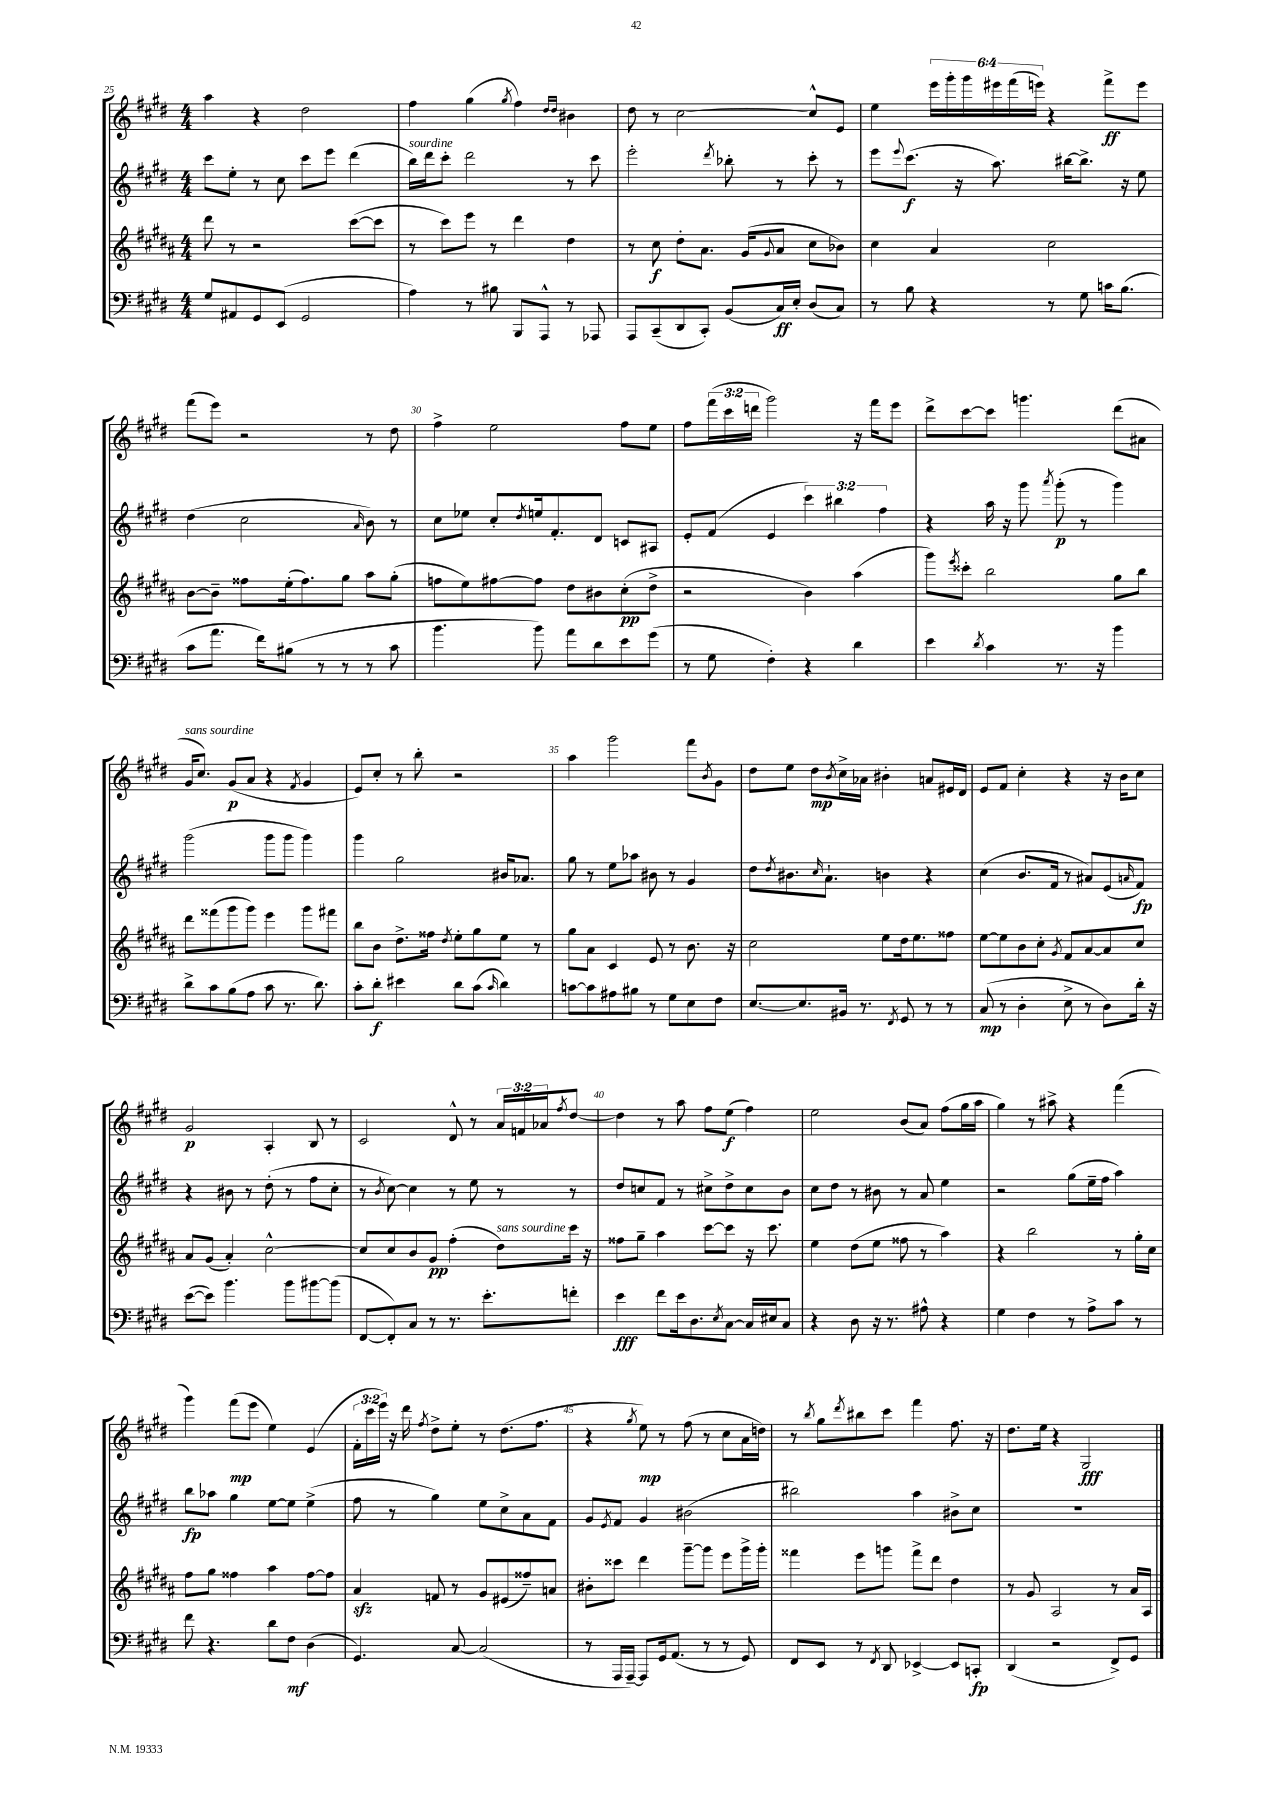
<<
\new StaffGroup <<
\new Staff = "s0" {
    \clef treble \key e \major \numericTimeSignature \time 4/4 \override Staff.TupletNumber.text = #tuplet-number::calc-fraction-text
    a''4 r4 dis''2 |
    fis''4 gis''4( \acciaccatura { gis''8 } fis''4) \grace { dis''16 dis''16 } bis'4 |
    dis''8 r8 cis''2~ cis''8-^ e'8 |
    e''4 \tuplet 6/4 { e'''16 gis'''16-. gis'''16 eis'''16 fis'''16( e'''16) } r4 fis'''8->\ff e'''8 |
    fis'''8( e'''8) r2 r8 dis''8 |
    fis''4-> e''2 fis''8 e''8 |
    fis''8 \tuplet 3/2 { fis'''16( cis'''16 d'''16 } gis'''2) r16 fis'''16 e'''8 |
    dis'''8-> cis'''8~ cis'''8 g'''4. dis'''8( ais'8 |
    gis'16^\markup { \italic "sans sourdine" } cis''8.) gis'8\p( a'8 r4 \acciaccatura { fis'8 } gis'4 |
    e'8) cis''8-. r8 b''8-. r2 |
    a''4 gis'''2 fis'''8 \acciaccatura { b'8 } gis'8 |
    dis''8 e''8 dis''8\mp \acciaccatura { b'8 } cis''16-> aes'16 bis'4-. a'8 eis'16 dis'16 |
    e'8 fis'8 cis''4-. r4 r16 b'16 cis''8 |
    gis'2\p a4-. b8 r8 |
    cis'2 dis'8-^ r8 \tuplet 3/2 { a'16 f'16 aes'16 } \acciaccatura { fis''8 } dis''8~ |
    dis''4 r8 a''8 fis''8 e''8\f( fis''4) |
    e''2 b'8( a'8) fis''8( gis''16 a''16 |
    gis''4) r8 ais''8-> r4 fis'''4( |
    gis'''4) fis'''8\mp( e'''8 e''4) e'4( |
    \tuplet 3/2 { fis'16-. cis'''16 e'''16) } r16 dis'''16 \acciaccatura { fis''8 } dis''8-> e''8-. r8 dis''8.( fis''8. |
    r4 \acciaccatura { gis''8 } e''8\mp) r8 fis''8( r8 cis''8 a'16 d''16) |
    r8 \acciaccatura { b''8 } gis''8 \acciaccatura { dis'''8 } bis''8 cis'''8 fis'''4 fis''8. r16 |
    dis''8. e''16 r4 gis2\fff \bar "|." |
}
\new Staff = "s1" {
    \clef treble \key e \major \numericTimeSignature \time 4/4 \override Staff.TupletNumber.text = #tuplet-number::calc-fraction-text
    cis'''8 e''8-. r8 cis''8 cis'''8 e'''8 dis'''4( |
    b''16^\markup { \italic "sourdine" }) dis'''16 cis'''8-. dis'''2 r8 cis'''8 |
    e'''2-. \acciaccatura { dis'''8 } bes''8-. r8 cis'''8-. r8 |
    e'''8 \appoggiatura { e'''8 } cis'''8.\f( r16 a''8.) bis''16~ bis''8.-> r16 e''8 |
    dis''4( cis''2 \grace { a'16 } b'8) r8 |
    cis''8 ees''8 cis''8-. \acciaccatura { dis''8 } e''16 fis'8.-. dis'8 c'8 ais8 |
    e'8-. fis'8( e'4 \tuplet 3/2 { cis'''4) bis''4 fis''4 } |
    r4 a''16 r16 gis'''8 \acciaccatura { a'''8 } gis'''8-.\p( r8 gis'''4) |
    gis'''2( gis'''8 gis'''8 gis'''4) |
    gis'''4 gis''2 bis'16 aes'8. |
    gis''8 r8 e''8 aes''8 bis'8 r8 gis'4 |
    dis''8 \acciaccatura { dis''8 } bis'8. \grace { cis''16 } a'8.-! b'4 r4 |
    cis''4( b'8. fis'16 r8 ais'8) e'8( \grace { a'16 } fis'8\fp) |
    r4 bis'8 r8 dis''8-.( r8 fis''8 cis''8-. |
    r8 \acciaccatura { b'8 } cis''8~) cis''4 r8 e''8 r8 r8 |
    dis''8 c''8 fis'8 r8 cis''8-> dis''8-> cis''8 b'8 |
    cis''8 dis''8 r8 bis'8 r8 a'8 e''4 |
    r2 gis''8( e''16-- fis''16 a''4) |
    b''8\fp aes''8 gis''4 e''8~ e''8 e''4->( |
    fis''8 r8 gis''4) e''8 cis''8-> a'8 fis'8 |
    gis'8 \acciaccatura { e'8 } fis'8 gis'4 bis'2( |
    bis''2) a''4 bis'8-> cis''8 |
    R1 \bar "|." |
}
\new Staff = "s2" {
    \clef treble \key b \major \numericTimeSignature \time 4/4
    dis'''8 r8 r2 cis'''8~( cis'''8 |
    r8 cis'''8) e'''8 r8 dis'''4 dis''4 |
    r8 cis''8\f dis''8-. ais'8. gis'16( \appoggiatura { gis'8 } ais'8 cis''8 bes'8) |
    cis''4 ais'4 cis''2 |
    b'8~ b'8-- fisis''8 e''16-.( fisis''8.) gis''8 ais''8 gis''8-.( |
    f''8 e''8) fis''8~ fis''8 dis''8 bis'8 cis''8-.\pp( dis''8-> |
    r2 b'4) ais''4( |
    gis'''8) \acciaccatura { e'''8 } cisis'''8-. b''2 gis''8 b''8 |
    dis'''8 fisis'''8( gis'''8 gis'''8) e'''4 gis'''8 fis'''8 |
    b''8 b'8 dis''8.-> fisis''16 \acciaccatura { dis''8 } e''8-. gis''8 e''8 r8 |
    gis''8 ais'8 cis'4 e'8 r8 b'8. r16 |
    cis''2 e''8 dis''16 e''8. fisis''8 |
    e''8~ e''8 b'8 cis''8-. \acciaccatura { gis'8 } fis'8 ais'8~ ais'8 cis''8 |
    ais'8 gis'8( ais'4-.) cis''2~-^ |
    cis''8 cis''8 b'8 gis'8\pp fis''4-.( dis''8^\markup { \italic "sans sourdine" }) cis'''16 r16 |
    fisis''8 gis''8-- ais''4 cis'''8~ cis'''8 r16 cis'''8. |
    e''4 dis''8( e''8 fisis''8 r8 ais''4) |
    r4 b''2 r8 gis''16-. cis''16 |
    fis''8 gis''8 fisis''4 ais''4 fisis''8~ fisis''8 |
    ais'4\sfz f'8 r8 gis'8 eis'8( fisis''8--) a'8 |
    bis'8-. cisis'''8 dis'''4 gis'''8~-- gis'''8 e'''8 gis'''16-> gis'''16-. |
    fisis'''4 e'''8 g'''8 fisis'''8-> dis'''8 dis''4 |
    r8 gis'8 ais2 r8 ais'16 ais16 \bar "|." |
}
\new Staff = "s3" {
    \clef bass \key e \major \numericTimeSignature \time 4/4
    gis8 ais,8 gis,8 e,8( gis,2 |
    a4) r8 bis8 b,,8 a,,8-^ r8 aes,,8 |
    a,,8 cis,8--( dis,8 cis,8-.) b,8( cis16\ff) e16-. dis8( cis8) |
    r8 b8 r4 r8 gis8 c'16 b8.( |
    cis'8 a'8. fis'16) bis8( r8 r8 r8 cis'8 |
    b'4. b'8) a'8 dis'8 e'8 gis'8( |
    r8 gis8 fis4-.) r4 dis'4 |
    e'4 \acciaccatura { dis'8 } cis'4 r8. r16 b'4 |
    dis'8-> cis'8 b8( a8 cis'8 r8. dis'8.) |
    cis'8-. dis'8-.\f eis'4 dis'8 cis'8( \grace { cis'16 } dis'4) |
    c'8~ c'8 ais8 bis8 r8 gis8 e8 fis8 |
    e8.~ e8. bis,16 r8. \acciaccatura { fis,8 } gis,8 r8 r8 |
    cis8\mp( r8 dis4-. e8-> r8 dis8) dis'16-. r16 |
    e'8~( e'8) b'4. b'8 bis'8~ bis'8( |
    fis,8~ fis,8-.) cis8 r8 r8. e'8.-. f'8-. |
    e'4\fff fis'8 e'16 dis8. \acciaccatura { e8 } cis8~ cis16 eis16 cis8 |
    r4 dis8 r16 r8. ais8-^ r4 |
    gis4 fis4 r8 a8-> cis'8 r8 |
    fis'8 r4. dis'8 fis8\mf dis4( |
    gis,4.) cis8~ cis2( |
    r8 a,,16 a,,16~--) a,,8 gis,16 a,8.( r8 r8 gis,8) |
    fis,8 e,8 r8 \acciaccatura { fis,8 } dis,8 ees,4~-> ees,8 c,8-.\fp |
    dis,4( r2 fis,8->) gis,8 \bar "|." |
}
>>
>>
\layout { \context { \Score currentBarNumber = #25 \override BarNumber.break-visibility = ##(#f #t #t) barNumberVisibility = #(every-nth-bar-number-visible 5) } }
